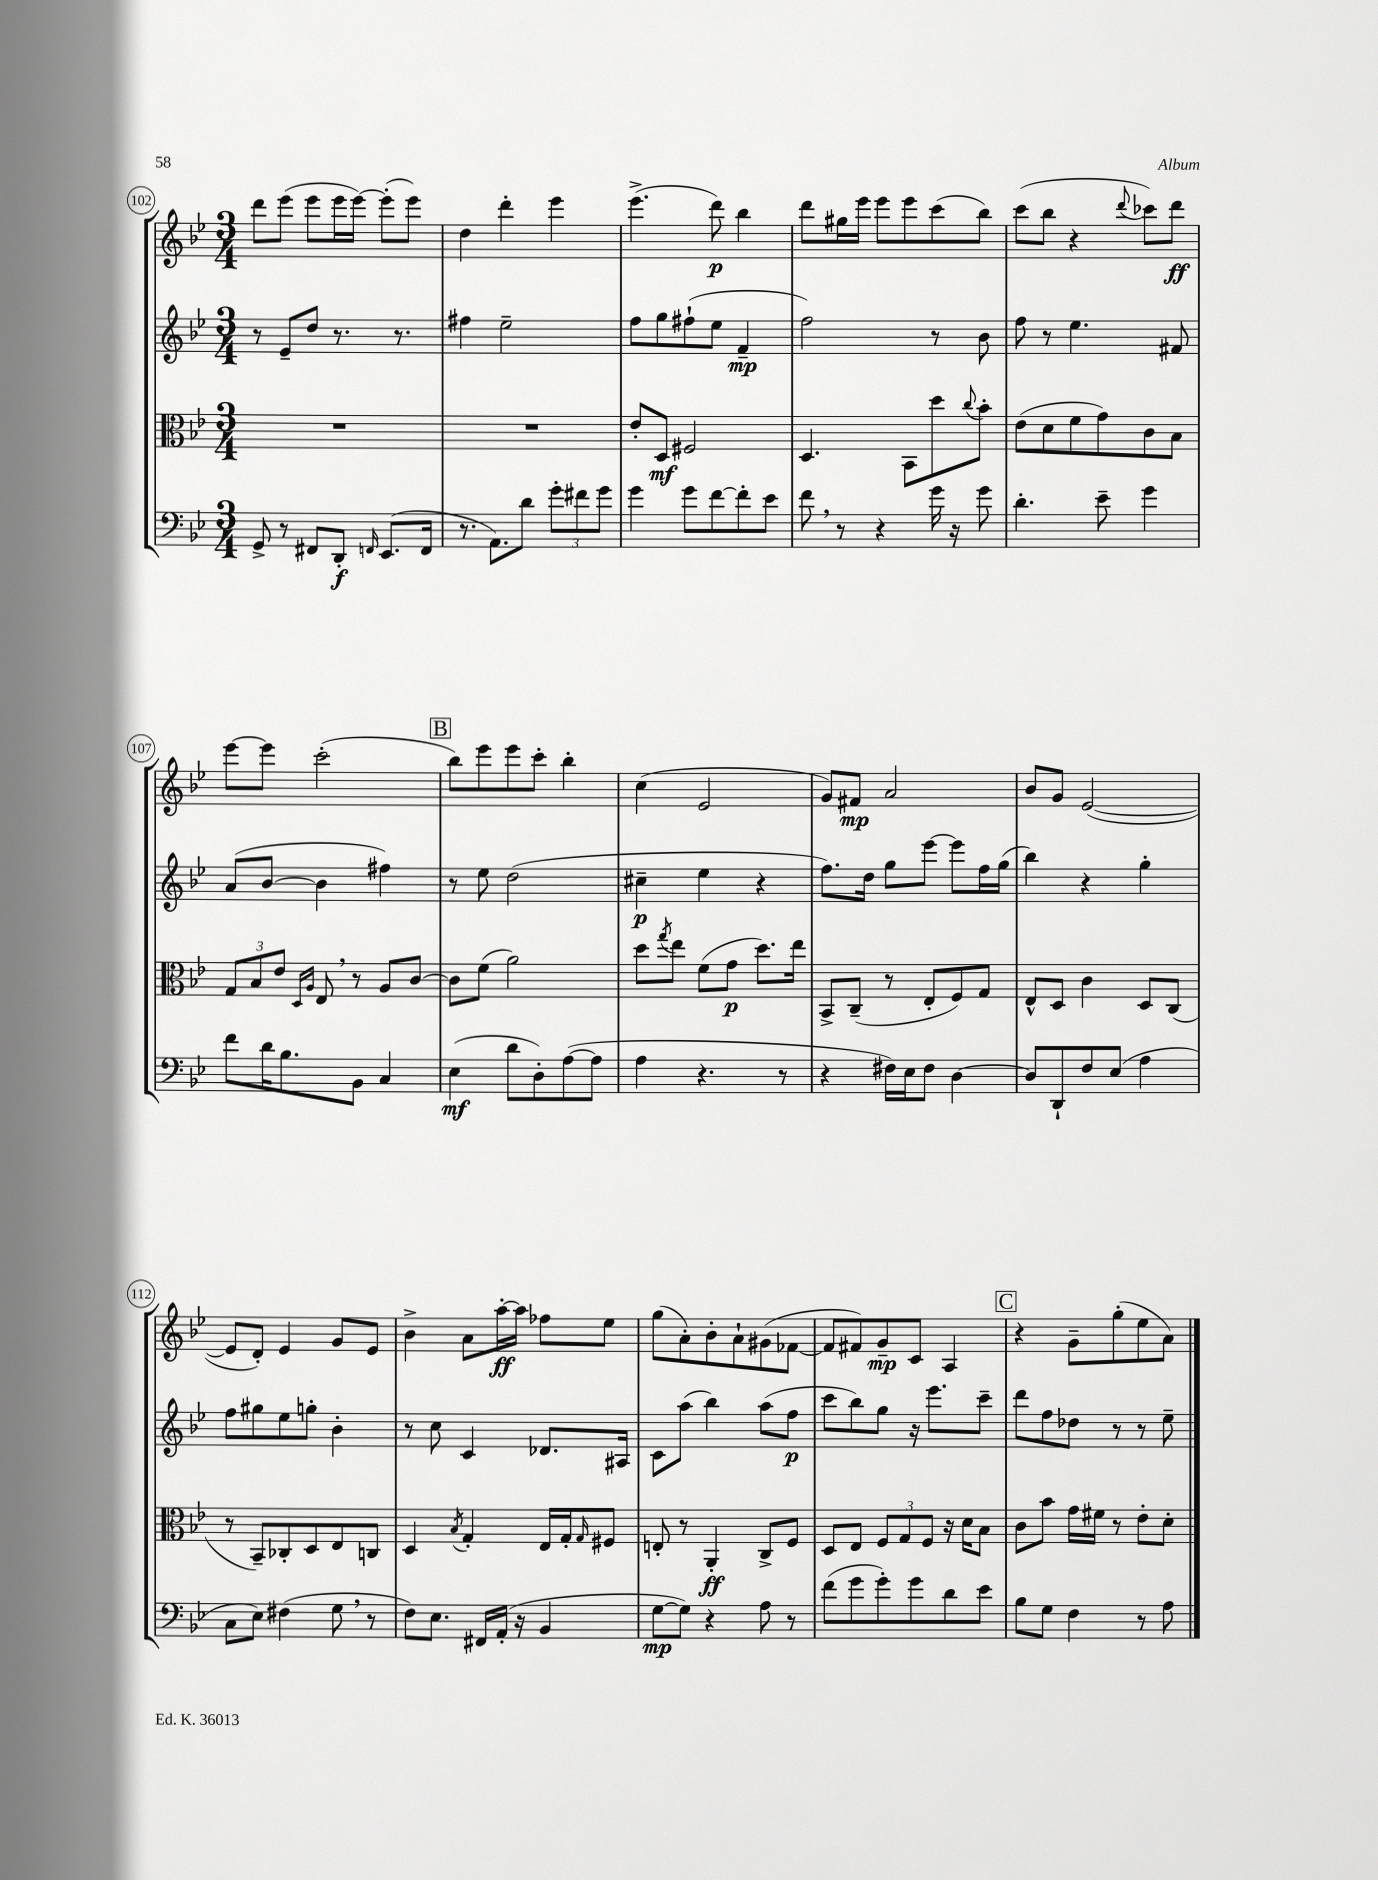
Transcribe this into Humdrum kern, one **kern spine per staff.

**kern	**kern	**kern	**kern
*staff4	*staff3	*staff2	*staff1
*clefF4	*clefC3	*clefG2	*clefG2
*k[b-e-]	*k[b-e-]	*k[b-e-]	*k[b-e-]
*M3/4	*M3/4	*M3/4	*M3/4
8GG^	2.r	8r	8ddd
8r	.	8e-~	(8eee-
8FF#	.	8dd	8eee-
8DD'	.	8.r	16eee-
.	.	.	[16eee-)
16qqFF	.	.	.
(8.EE-	.	.	(8eee-']
.	.	8.r	.
.	.	.	8eee-)
16FF	.	.	.
=	=	=	=
8.r	2.r	4ff#	4dd
8.AA)	.	.	.
.	.	2ee-~	4ddd'
8d	.	.	.
12g'	.	.	4eee-
12f#	.	.	.
12g	.	.	.
=	=	=	=
4g	8e-'	8ff	(4.eee-^
.	8D	8gg	.
8g	2F#	(8ff#`	.
[8f	.	8ee-	8ddd)
8f']	.	4f~	4bb-
8e-	.	.	.
=	=	=	=
8f	4.D	2ff)	8ddd
8r	.	.	16gg#
.	.	.	16eee-
4r	.	.	8eee-
.	8BB-	.	8eee-
16g	8dd	8r	(8ccc
16r	.	.	.
.	8qqcc	.	.
8g	8b-'	8b-	8bb-)
=	=	=	=
4.d'	(8e-	8ff	(8ccc
.	8d	8r	8bb-
.	8f	4.ee-	4r
8e-~	8g)	.	.
.	.	.	8qqddd
4g	8c	.	8ccc-)
.	8B-	8f#	8ddd
=	=	=	=
8f	12G	(8a	[8eee-
.	12B-	.	.
16d	.	[8b-	8eee-]
.	12e-	.	.
8.B-	.	.	.
.	16qqD	.	.
.	16qqA	.	.
.	8E-	4b-]	(2ccc'
8BB-	8r	.	.
4C	8A	4ff#)	.
.	[8c	.	.
=	=	=	=
(4E-	8c]	8r	8bb-)
.	(8f	8ee-	8eee-
8d	2a)	(2dd	8eee-
8D')	.	.	8ccc'
([8A	.	.	4bb-'
8A]	.	.	.
=	=	=	=
4A	8dd	4cc#~	(4cc
.	8qgg	.	.
.	8ee-	.	.
4.r	(8f	4ee-	2e-
.	8g	.	.
.	8.dd)	4r	.
8r	.	.	.
.	16ee-	.	.
=	=	=	=
4r	8BB-^	8.ff)	8g)
.	(8C~	.	8f#
.	.	16dd	.
16F#)	8r	8gg	2a
16E-	.	.	.
8F#	8E-'	[8eee-	.
[4D	8F)	8eee-]	.
.	8G	16ff	.
.	.	(16gg	.
=	=	=	=
8D]	8E-^^	4bb-)	8b-
8DD`	8D	.	8g
8F	4c	4r	([2e-
(8E-	.	.	.
4A	8D	4gg'	.
.	(8C	.	.
=	=	=	=
8C	8r	8ff	8e-]
8E-)	8BB-~)	8gg#	8d')
(4F#	8C-'	8ee-	4e-
.	8D	8gg'	.
8G	8E-	4b-'	8g
8r	8C	.	8e-
=	=	=	=
8F)	4D	8r	4b-^
8.E-	.	8cc	.
.	8qB-	.	.
.	4G'	4c	8a
16FF#	.	.	.
(16AA'	.	.	[16aa'
16r	.	.	16aa]
4BB-	16E-	8.d-	8ff-
.	16G'	.	.
.	16qqG	.	.
.	8F#	.	8ee-
.	.	16A#	.
=	=	=	=
[8G	8E'	8c	(8gg
8G])	8r	(8aa	8a')
4r	4AA'	4bb-)	8b-'
.	.	.	8a`
8A	8C^	(8aa	(8g#
8r	8F	8ff	[8f-
=	=	=	=
(8f	8D	8ccc	8f-]
8g	8E-	8bb-)	8f#)
8g')	12F	8gg	8g~
.	12G	.	.
8g	.	16r	8c
.	12F	.	.
.	.	8.eee-	.
8d	16r	.	4A
.	16d	.	.
8e-	8B-	8ccc~	.
=	=	=	=
8B-	8c	8ddd	4r
8G	8b-	8ff	.
4F	16g	8dd-	8g~
.	16f#	.	.
.	8r	8r	(8gg'
8r	8e-'	8r	8ee-
8A	8d'	8ee-~	8a)
==	==	==	==
*-	*-	*-	*-
